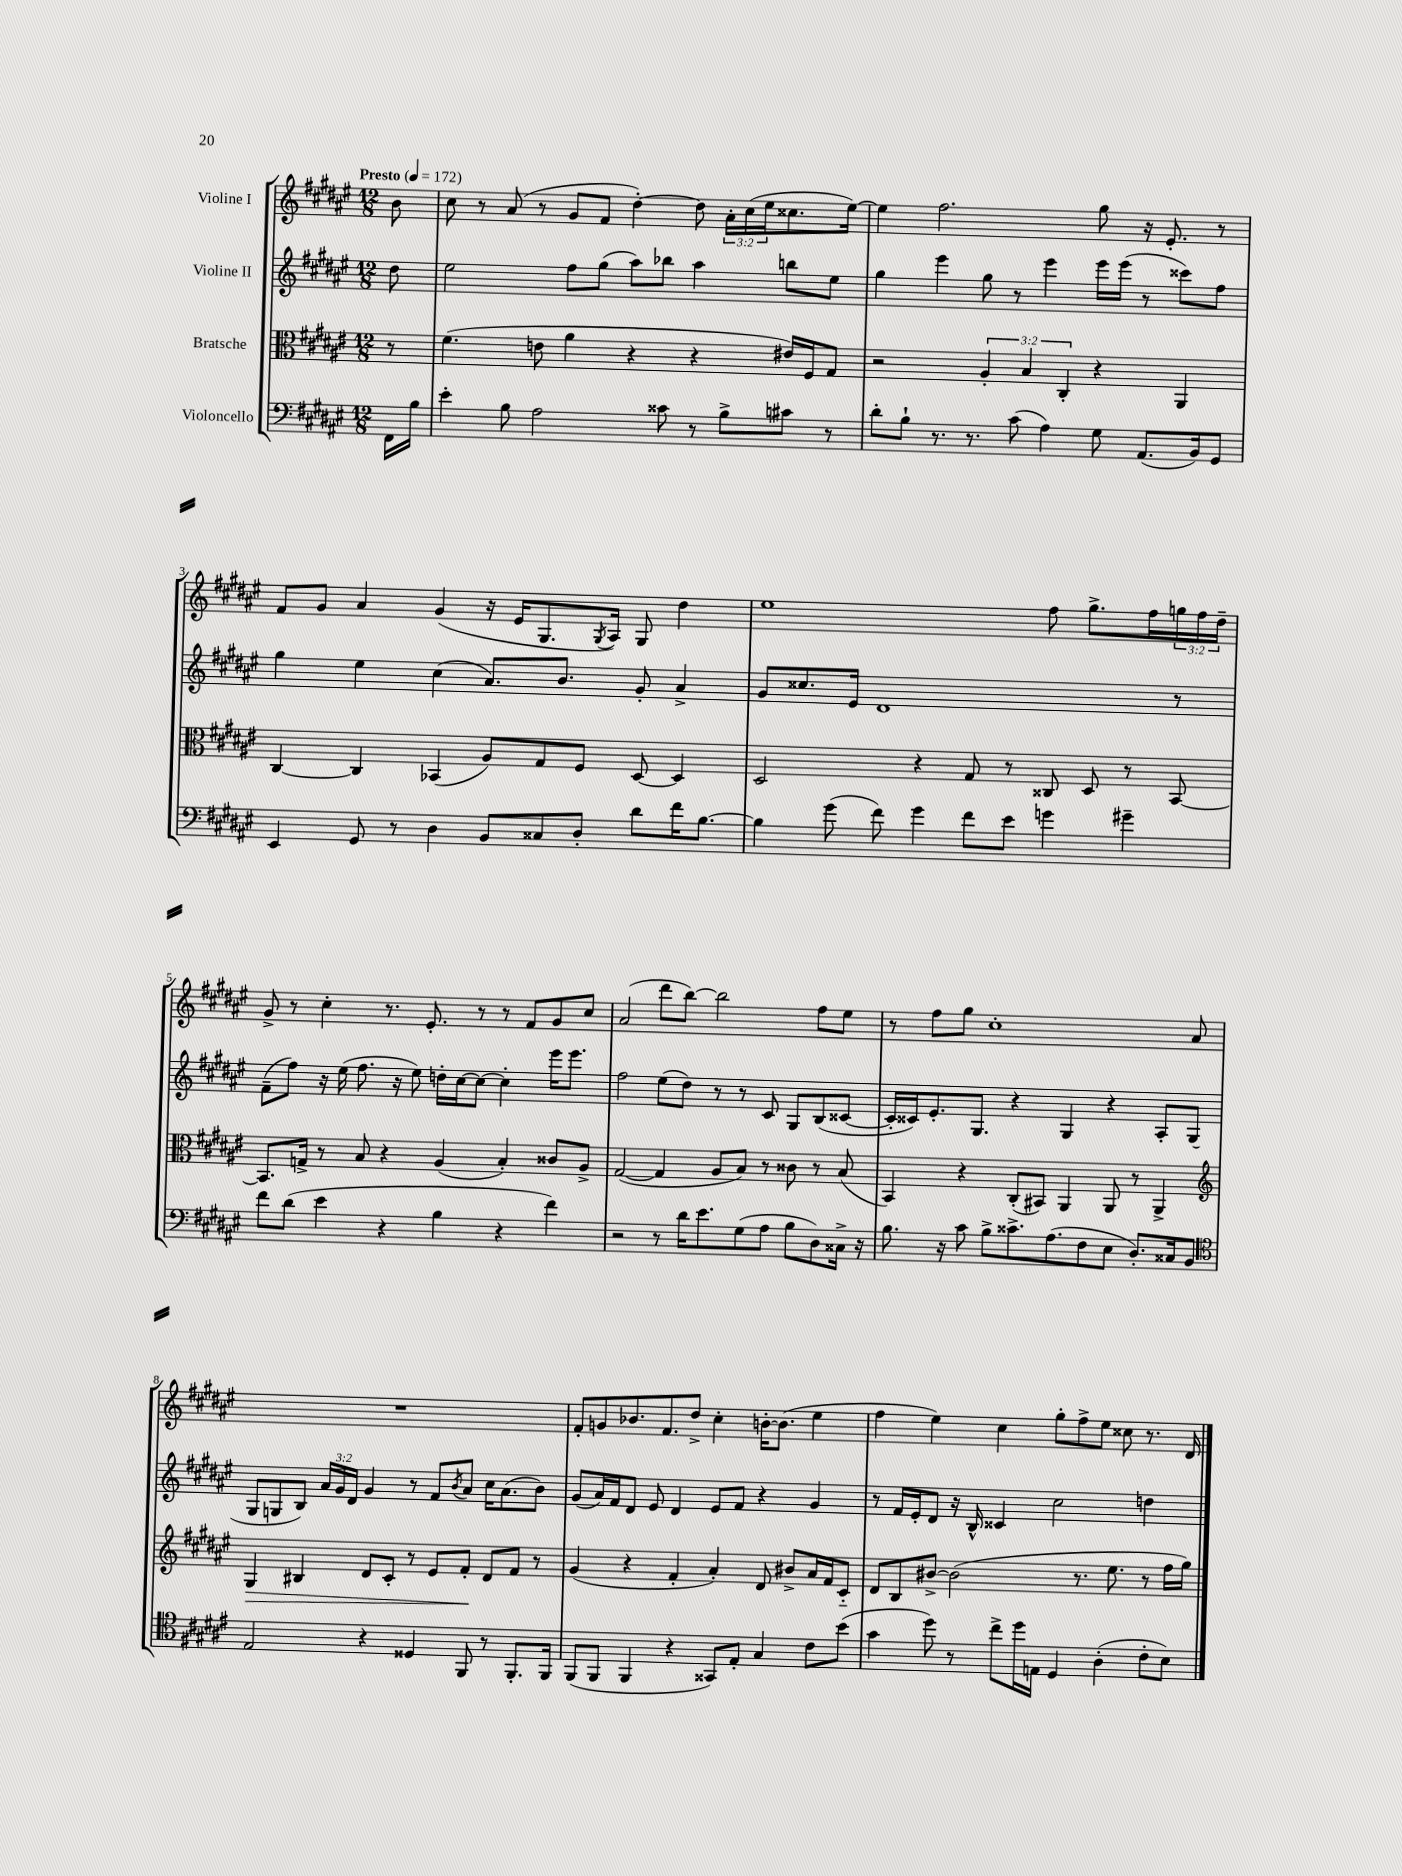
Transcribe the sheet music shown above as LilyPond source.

<<
\new StaffGroup <<
\new Staff = "s0" \with { instrumentName = "Violine I" } {
    \clef treble \key fis \major \numericTimeSignature \time 12/8 \override Staff.TupletNumber.text = #tuplet-number::calc-fraction-text \partial 8 \tempo "Presto" 4 = 172
    b'8 |
    cis''8 r8 ais'8( r8 gis'8 fis'8 dis''4~-.) dis''8 \tuplet 3/2 { ais'16-. cis''16( eis''16 } cisis''8. eis''16~) |
    eis''4 fis''2. gis''8 r16 eis'8.-. r8 |
    fis'8 gis'8 ais'4 gis'4( r16 eis'16 gis8. \acciaccatura { gis8 } ais16) gis8 dis''4 |
    eis''1 fis''8 gis''8.-> fis''16 \tuplet 3/2 { g''16 fis''16 dis''16-- } |
    gis'8-> r8 cis''4-. r8. eis'8.-. r8 r8 fis'8 gis'8 cis''8 |
    ais'2( dis'''8 b''8~) b''2 fis''8 eis''8 |
    r8 fis''8 gis''8 cis''1-. ais'8 |
    R1. |
    fis'8-. g'8 bes'8. fis'8. dis''8-> cis''4-. b'16~-. b'8.( eis''4 |
    fis''4 eis''4) cis''4 gis''8-. fis''8-> eis''8 cisis''8 r8. dis'16 \bar "|." |
}
\new Staff = "s1" \with { instrumentName = "Violine II" } {
    \clef treble \key fis \major \numericTimeSignature \time 12/8 \override Staff.TupletNumber.text = #tuplet-number::calc-fraction-text \partial 8
    dis''8 |
    eis''2 fis''8 gis''8( ais''8) bes''8 ais''4 b''8 eis''8 |
    gis''4 eis'''4 gis''8 r8 eis'''4 eis'''16 eis'''16( r8 cisis'''8) fis''8 |
    gis''4 eis''4 cis''4( ais'8.) b'8. gis'8-. ais'4-> |
    gis'8 cisis''8. eis'16 dis'1 r8 |
    fis'8--( fis''8) r16 eis''16( fis''8. r16 eis''8) d''16-. cis''16~ cis''8~ cis''4-. eis'''16 eis'''8. |
    fis''2 eis''8( dis''8) r8 r8 cis'8 gis8 b8( cisis'8~ |
    cisis'16-. cisis'16) eis'8.-. gis8. r4 gis4 r4 ais8-. gis8( |
    gis8 g8 b8) \tuplet 3/2 { ais'16 gis'16 dis'16 } gis'4 r8 fis'8 \acciaccatura { b'8 } ais'8 cis''16 ais'8.( b'8) |
    gis'8( ais'16) fis'16 dis'8 eis'8 dis'4 eis'8 fis'8 r4 gis'4 |
    r8 fis'16 eis'16-. dis'8 r16 b16-^ cisis'4 cis''2 d''4 \bar "|." |
}
\new Staff = "s2" \with { instrumentName = "Bratsche" } {
    \clef alto \key fis \major \numericTimeSignature \time 12/8 \override Staff.TupletNumber.text = #tuplet-number::calc-fraction-text \partial 8
    r8 |
    fis'4.( e'8 ais'4 r4 r4 eis'16) fis16 gis8 |
    r2 \tuplet 3/2 { ais4-. b4 cis4-. } r4 ais,4 |
    cis4~ cis4 bes,4( ais8) gis8 fis8 dis8~ dis4 |
    dis2 r4 gis8 r8 cisis8 dis8 r8 b,8~ |
    b,8. g16-> r8 b8 r4 ais4( b4-.) cisis'8 ais8-> |
    gis2~( gis4 ais8 b8) r8 cisis'8 r8 b8( |
    b,4) r4 cis8-.( bis,8) ais,4 ais,8 r8 ais,4-> |
    \clef treble gis4\> bis4 dis'8 cis'8-. r8 eis'8 fis'8-.\! dis'8 fis'8 r8 |
    gis'4( r4 fis'4-. ais'4-.) dis'8 bis'8-> ais'16 fis'16 cis'8-_ |
    dis'8 b8 bis'8~-> bis'2( r8. eis''8. r8 fis''16 gis''16) \bar "|." |
}
\new Staff = "s3" \with { instrumentName = "Violoncello" } {
    \clef bass \key fis \major \numericTimeSignature \time 12/8 \partial 8
    fis,16 b16 |
    eis'4-. b8 ais2 cisis'8 r8 b8-> cis'8 r8 |
    dis'8-. b8-! r8. r8. cis'8( ais4) gis8 ais,8.( b,16) gis,8 |
    eis,4 gis,8 r8 dis4 b,8 cisis8 dis8-. dis'8 fis'16 b8.~ |
    b4 gis'8( fis'8) gis'4 fis'8 eis'8 g'4 gis'4-- |
    fis'8 dis'8( eis'4 r4 b4 r4 fis'4) |
    r2 r8 dis'16 eis'8. gis8( ais8 b8 dis8) cisis16-> r16 |
    b8. r16 cis'8 b8-> cisis'8.-> ais8.( fis8 eis8 dis8.-.) cisis16 b,8 |
    \clef tenor eis2 r4 disis4 fis,8 r8 fis,8.-. fis,16 |
    fis,8( fis,8 fis,4 r4 gisis,8) eis8-. gis4 cis'8 b'8( |
    gis'4 dis''8) r8 cis''8-> dis''16 e16 dis4 ais4-.( cis'8-. b8) \bar "|." |
}
>>
>>
